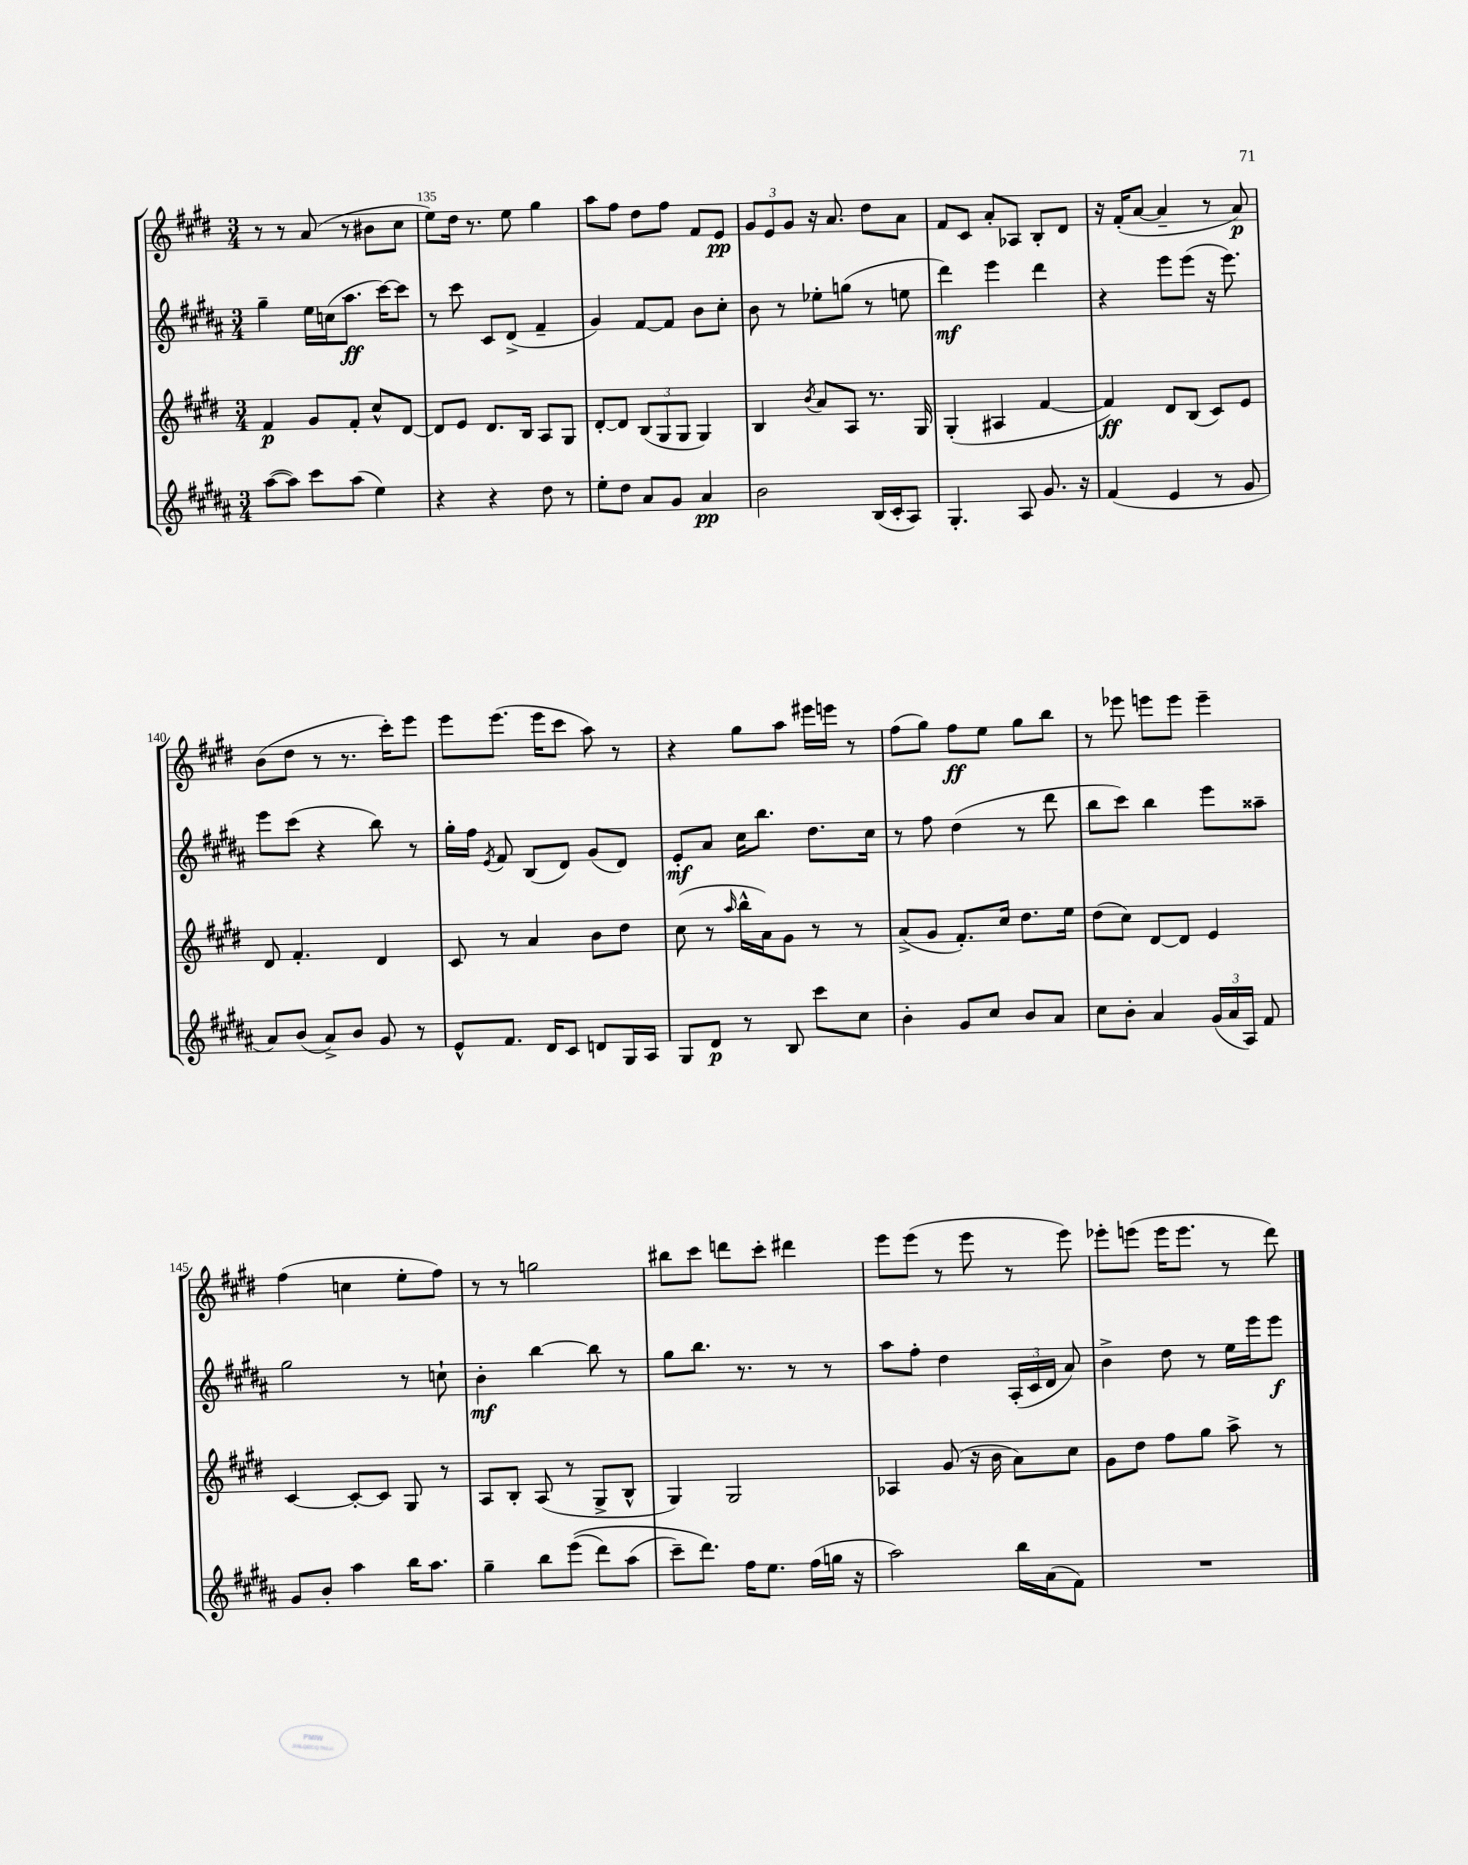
<<
\new StaffGroup <<
\new Staff = "s0" {
    \clef treble \key e \major \numericTimeSignature \time 3/4
    \autoBeamOff r8 r8 a'8( r8 bis'8[ cis''8] |
    e''8[) dis''16] r8. e''8 gis''4 |
    a''8[ fis''8] dis''8[ fis''8] fis'8[ e'8]\pp |
    \tuplet 3/2 { gis'8[ e'8 gis'8] } r16 a'8. dis''8[ a'8] |
    fis'8[ cis'8] a'8[-. aes8] b8[-. dis'8] |
    r16 fis'16[-.( a'8]~ a'4-- r8 a'8\p) |
    b'8[( dis''8] r8 r8. cis'''16[-.) e'''8] |
    e'''8[ e'''8.]( e'''16[ cis'''8] a''8) r8 |
    r4 gis''8[ a''8] eis'''16[ e'''16] r8 |
    fis''8[( gis''8]) fis''8[\ff e''8] gis''8[ b''8] |
    r8 ees'''8 e'''8[ e'''8] e'''4-- |
    fis''4( c''4 e''8[-. fis''8]) |
    r8 r8 g''2 |
    bis''8[ cis'''8] d'''8[ cis'''8]-. dis'''4 |
    e'''8[ e'''8]( r8 e'''8 r8 e'''8) |
    ees'''8[-. e'''8]( e'''16[ e'''8.] r8 dis'''8) \bar "|." |
}
\new Staff = "s1" {
    \clef treble \key b \major \numericTimeSignature \time 3/4
    \autoBeamOff gis''4-- e''16[ c''16( ais''8.]\ff cis'''16[~) cis'''8] |
    r8 cis'''8 cis'8[ dis'8]->( fis'4-- |
    gis'4) fis'8[~ fis'8] b'8[ cis''8]-. |
    b'8 r8 ees''8[-. g''8]( r8 e''8 |
    dis'''4\mf) e'''4 dis'''4 |
    r4 e'''8[ e'''8]( r16 e'''8.) |
    e'''8[ cis'''8]( r4 b''8) r8 |
    gis''16[-. fis''16] \acciaccatura { e'8 } fis'8 b8[( dis'8]) gis'8[( dis'8]) |
    e'8[-.\mf ais'8] cis''16[ b''8.] dis''8.[ cis''16] |
    r8 fis''8 dis''4( r8 dis'''8 |
    b''8[ cis'''8]) b''4 e'''8[ aisis''8]-- |
    gis''2 r8 c''8-! |
    b'4-.\mf b''4~ b''8 r8 |
    gis''8[ b''8.] r8. r8 r8 |
    ais''8[ fis''8]-. dis''4 \tuplet 3/2 { ais16[-.( cis'16 dis'16] } ais'8) |
    b'4-> dis''8 r8 e''16[ e'''16 e'''8]\f \bar "|." |
}
\new Staff = "s2" {
    \clef treble \key e \major \numericTimeSignature \time 3/4
    \autoBeamOff fis'4\p gis'8[ fis'8]-. cis''8[-^ dis'8]~ |
    dis'8[ e'8] dis'8.[ b16] a8[ gis8] |
    dis'8[~-. dis'8] \tuplet 3/2 { b8[( gis8 gis8] } gis4) |
    b4 \acciaccatura { b'8 } a'8[ a8] r8. gis16 |
    gis4-.( ais4 fis'4~ |
    fis'4\ff) dis'8[ b8]( cis'8[) e'8] |
    dis'8 fis'4.-. dis'4 |
    cis'8 r8 a'4 b'8[ dis''8] |
    cis''8( r8 \grace { a''16 } b''16[-^ a'16) gis'8] r8 r8 |
    a'8[->( gis'8] fis'8.[-.) cis''16] dis''8.[ e''16] |
    dis''8[( cis''8]) dis'8[~ dis'8] e'4 |
    cis'4~ cis'8[~-. cis'8] gis8 r8 |
    a8[ b8]-. a8( r8 gis8[-> b8]-^ |
    gis4) gis2 |
    aes4 gis'8( r16 b'16 a'8[) cis''8] |
    gis'8[ dis''8] fis''8[ gis''8] a''8-> r8 \bar "|." |
}
\new Staff = "s3" {
    \clef treble \key b \major \numericTimeSignature \time 3/4
    \autoBeamOff ais''8[~( ais''8]) cis'''8[ ais''8]( e''4) |
    r4 r4 dis''8 r8 |
    e''8[-. dis''8] ais'8[ gis'8] ais'4\pp |
    b'2 b16[( cis'16-. ais8]) |
    gis4.-. ais8 gis'8. r16 |
    fis'4( e'4 r8 gis'8 |
    ais'8[) b'8]( ais'8[->) b'8] gis'8 r8 |
    e'8[-^ fis'8.] dis'16[ cis'8] d'8[ gis16 ais16] |
    gis8[ dis'8]\p r8 b8 cis'''8[ cis''8] |
    b'4-. gis'8[ cis''8] b'8[ ais'8] |
    cis''8[ b'8]-. ais'4 \tuplet 3/2 { gis'16[( ais'16 ais16]) } fis'8 |
    gis'8[ b'8]-. ais''4 b''16[ ais''8.] |
    gis''4-- b''8[ e'''8](\( dis'''8[) ais''8]( |
    cis'''8[--) dis'''8.]\) fis''16[ e''8.] fis''16[( g''16] r16 |
    ais''2) b''16[ ais'16( fis'8]) |
    R2. \bar "|." |
}
>>
>>
\layout { \context { \Score currentBarNumber = #134 \override BarNumber.break-visibility = ##(#f #t #t) barNumberVisibility = #(every-nth-bar-number-visible 5) } }
